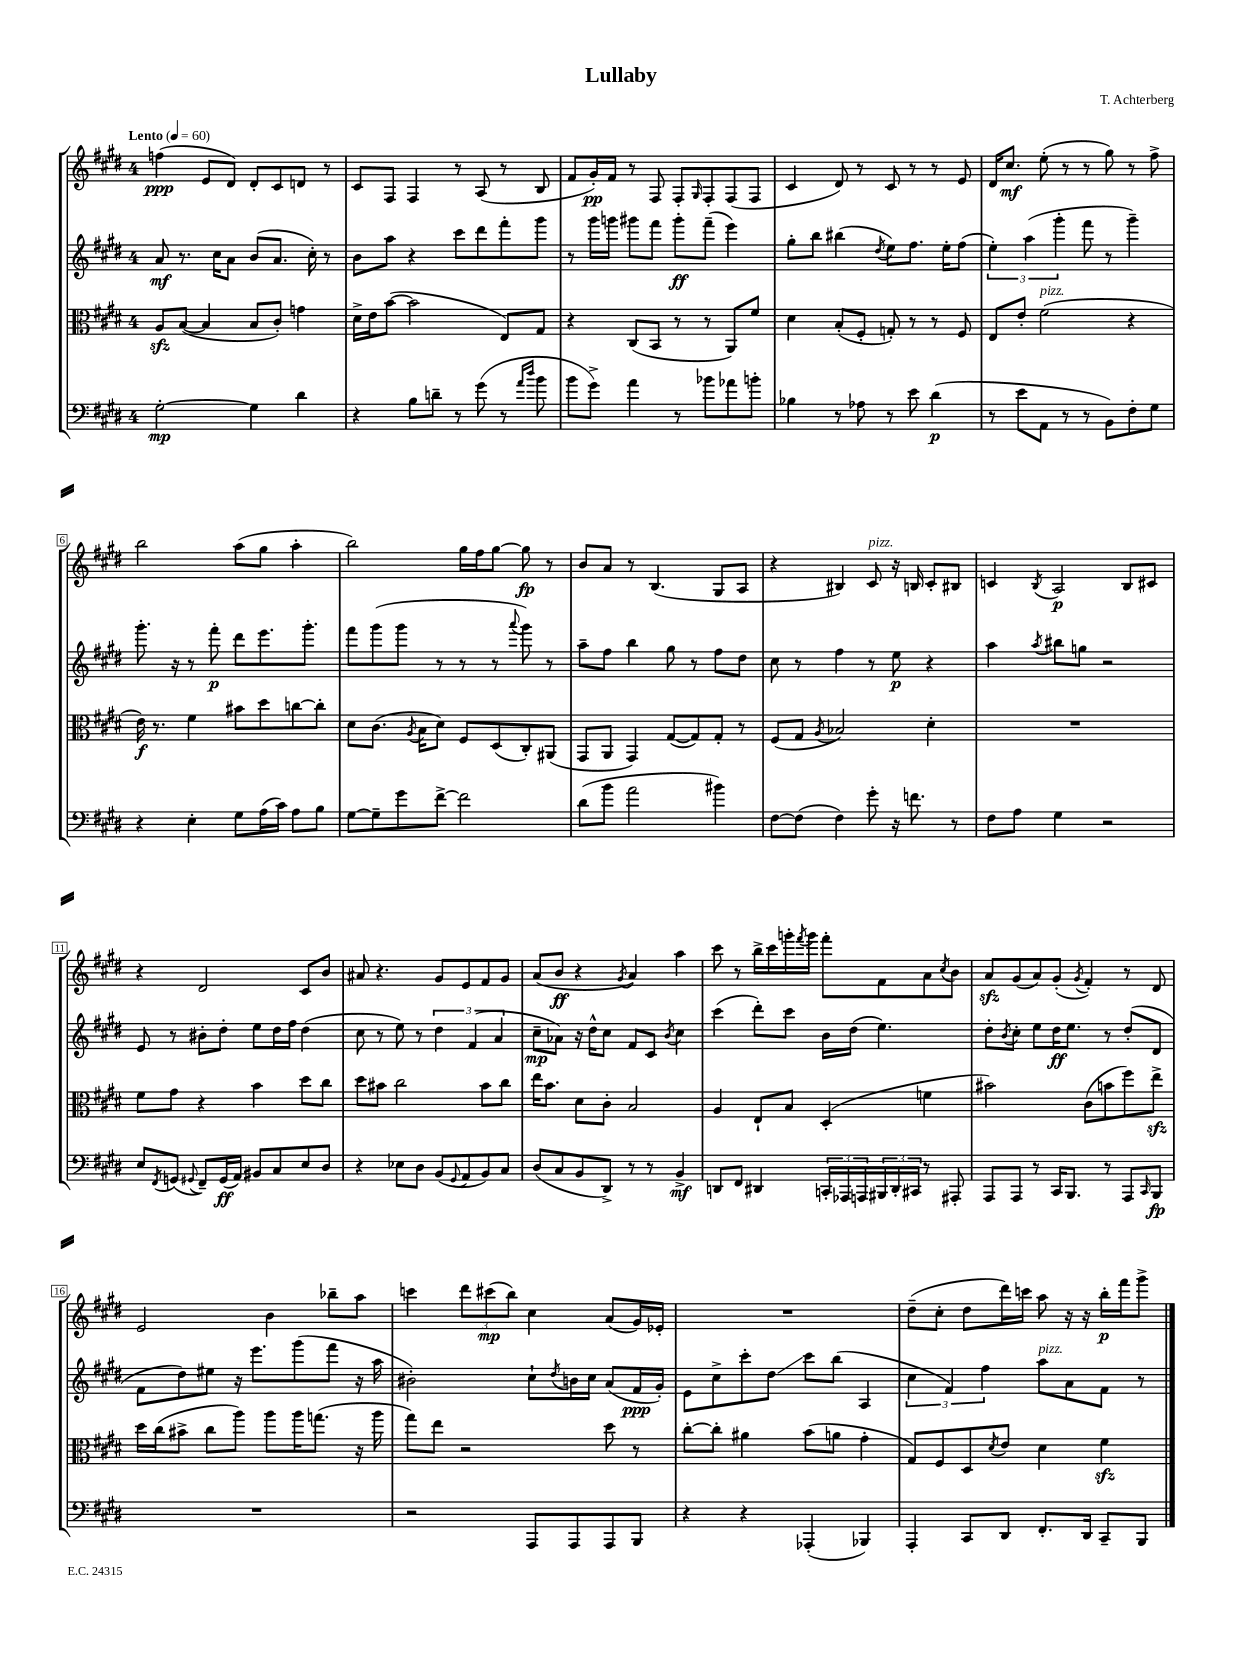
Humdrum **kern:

**kern	**kern	**kern	**kern
*staff4	*staff3	*staff2	*staff1
*clefF4	*clefC3	*clefG2	*clefG2
*k[f#c#g#d#]	*k[f#c#g#d#]	*k[f#c#g#d#]	*k[f#c#g#d#]
*M4/4	*M4/4	*M4/4	*M4/4
*MM60	*MM60	*MM60	*MM60
[2G#'	8A	8a	(4ff
.	([8B	8.r	.
.	4B]	.	8e
.	.	16cc#	.
.	.	8a	8d#)
4G#]	8B	(8b	8d#'
.	8c#')	8.a	8c#
4d#	4g	.	8d
.	.	16cc#')	.
.	.	8r	8r
=	=	=	=
4r	16d#^	8b	8c#
.	16e	.	.
.	([8b	8aa	8F#
8B	2b]	4r	4F#
8d~	.	.	.
8r	.	8ccc#	8r
(8g#	.	8ddd#	(8A
8r	8E)	8fff#'	8r
16qqa	.	.	.
16qqdd#	.	.	.
8b	8G#	8ggg#	8B
=	=	=	=
8b	4r	8r	8f#
8g#^)	.	16ggg#	16g#')
.	.	16ggg	16f#
4a	(8C#	8ggg#	8r
.	8BB	8fff#	8F#
8r	8r	8ggg#'	8F#'
.	.	.	16qqG#
8b-	8r	(8fff#~	8F#'
8a-	8AA)	4eee)	(8F#
8b'	8f#	.	8F#
=	=	=	=
4B-	4d#	8gg#'	4c#
.	.	8bb	.
8r	(8B'	(4bb#	8d#)
8A-	8F#'	.	8r
.	.	8qdd#	.
8r	8G')	8ee)	8c#
8e	8r	8.ff#	8r
(4d#	8r	.	8r
.	.	16ee'	.
.	8F#	(8ff#	8e
=	=	=	=
8r	8E	6ee')	16d#
.	.	.	8.cc#
8e	8e'	.	.
.	.	(6aa	.
8AA	(2f#	.	(8ee'
.	.	6ggg#'	.
8r	.	.	8r
8r	.	8fff#	8r
8BB)	.	8r	8gg#)
8F#'	4r	4ggg#~)	8r
8G#	.	.	8ff#^
=	=	=	=
4r	16e)	8.ggg#'	2bb
.	8.r	.	.
.	.	16r	.
4E'	4f#	8r	.
.	.	8fff#'	.
8G#	8b#	8ddd#	(8aa
(16A	8dd#	8.eee	8gg#
16c#)	.	.	.
8A	[8cc	.	4aa'
.	.	8.ggg#'	.
8B	8cc']	.	.
=	=	=	=
[8G#	8d#	8fff#	2bb)
8G#~]	(8.c#	(8ggg#	.
8g#	.	8ggg#	.
.	8qA	.	.
.	16B	.	.
[8f#^	8d#)	8r	.
2f#]	8F#	8r	16gg#
.	.	.	16ff#
.	(8D#	8r	[8gg#
.	.	8qqaaa	.
.	8C#')	8ggg#)	8gg#]
.	(8AA#	8r	8r
=	=	=	=
(8d#	8GG#	8aa~	8b
8b	8AA	8ff#	8a
2a	4GG#)	4bb	8r
.	.	.	(4.B
.	([8G#	8gg#	.
.	8G#])	8r	.
4b#)	8G#'	8ff#	8G#
.	8r	8dd#	8A
=	=	=	=
[8F#	(8F#	8cc#	4r
(8F#]	8G#	8r	.
.	8qA	.	.
4F#)	2B-)	4ff#	4B#)
8g#'	.	8r	8c#
16r	.	8ee	16r
8.f	.	.	16B
.	4d#'	4r	8c#'
8r	.	.	8B#
=	=	=	=
8F#	1r	4aa	4c
8A	.	.	.
.	.	8qaa	8qB
4G#	.	8bb#	2A
.	.	8gg	.
2r	.	2r	.
.	.	.	8B
.	.	.	8c#
=	=	=	=
8E	8f#	8e	4r
8qFF#	.	.	.
(8GG	8g#	8r	.
8qqGG#	.	.	.
8FF#~)	4r	8b#'	2d#
(16GG#	.	8dd#'	.
16AA)	.	.	.
8BB#	4b	8ee	.
8C#	.	16dd#	.
.	.	16ff#	.
8E	8dd#	(4dd#	8c#
8D#	8cc#	.	8b
=	=	=	=
4r	8dd#	8cc#	8a#
.	8b#	8r	4.r
8E-	2cc#	8ee)	.
8D#	.	8r	.
(8BB	.	6dd#	8g#
8qqGG#	.	.	.
8AA	.	.	8e
.	.	(6f#	.
8BB)	8b#	.	8f#
.	.	6a	.
8C#	8cc#	.	8g#
=	=	=	=
(8D#	16ee	8cc#~	(8a
.	8.b	.	.
8C#	.	8a-)	8b
8BB	8d#	16r	4r
.	.	16dd#^^	.
8DD#^)	8c#'	8cc#	.
.	.	.	8qg#
8r	2B	8f#	4a)
8r	.	8c#	.
.	.	8qb	.
4BB^	.	4cc#	4aa
=	=	=	=
8DD	4A	(4ccc#	8ccc#
8FF#	.	.	8r
4DD#	8E`	8ddd#')	16bb^
.	.	.	16ccc#
.	8B	8ccc#	16ggg'
.	.	.	8qfff#
.	.	.	16ggg
24CC'	(4D#'	16b	8fff#'
24AAA-	.	.	.
.	.	(16dd#	.
24AAA	.	.	.
24BBB#	.	4.ee)	8f#
24DD#'	.	.	.
24CC#	.	.	.
8r	4f	.	8a
.	.	.	8qcc#
8AAA#'	.	.	8b
=	=	=	=
8AAA	2b#)	8dd#'	8a
.	.	8qb	.
8AAA	.	8cc#'	(8g#
8r	.	8ee	8a)
16CC#	.	16dd#	(8g#'
8.BBB	.	8.ee	.
.	.	.	8qg#
.	(8c#	.	4f#')
8r	8b	8r	.
8AAA	8ff#)	(8dd#'	8r
16qqCC#	.	.	.
8BBB	8ee^	8d#	8d#
=	=	=	=
1r	16dd#	8f#	2e
.	(16cc#	.	.
.	8b#^	8dd#)	.
.	8cc#	8ee#	.
.	8aa)	16r	.
.	.	8.eee	.
.	8aa	.	4b
.	16aa	(8ggg#	.
.	(8.gg	.	.
.	.	8fff#	8bb-~
.	16r	16r	8aa
.	16aa	16aa	.
=	=	=	=
2r	8gg#)	2b#')	4ccc
.	8ee	.	.
.	2r	.	12ddd#
.	.	.	(12ccc#
.	.	.	12bb)
8AAA	.	8cc#`	4cc#
.	.	8qdd#	.
8AAA	.	16b	.
.	.	16cc#	.
8AAA	8dd#	(8a	(8a
8BBB	8r	16f#	16g#)
.	.	16g#')	16e-'
=	=	=	=
4r	[8cc#'	8e	1r
.	8cc#']	8cc#^	.
4r	4a#	8ccc#'	.
.	.	8dd#	.
(4AAA-'	(8b	8ccc#	.
.	8a	(8bb	.
4BBB-)	4g#'	4A	.
=	=	=	=
4AAA'	8G#)	6cc#	(8dd#~
.	8F#	.	8cc#'
.	.	6f#)	.
8CC#	8D#	.	8dd#
.	.	6ff#	.
.	8qd#	.	.
8DD#	8e	.	16ddd#)
.	.	.	16ccc
8.FF#'	4d#	8aa	8aa
.	.	8a	16r
16DD#	.	.	16r
8CC#~	4f#	8f#	16bb'
.	.	.	16fff#
8BBB	.	8r	8ggg#^
==	==	==	==
*-	*-	*-	*-
